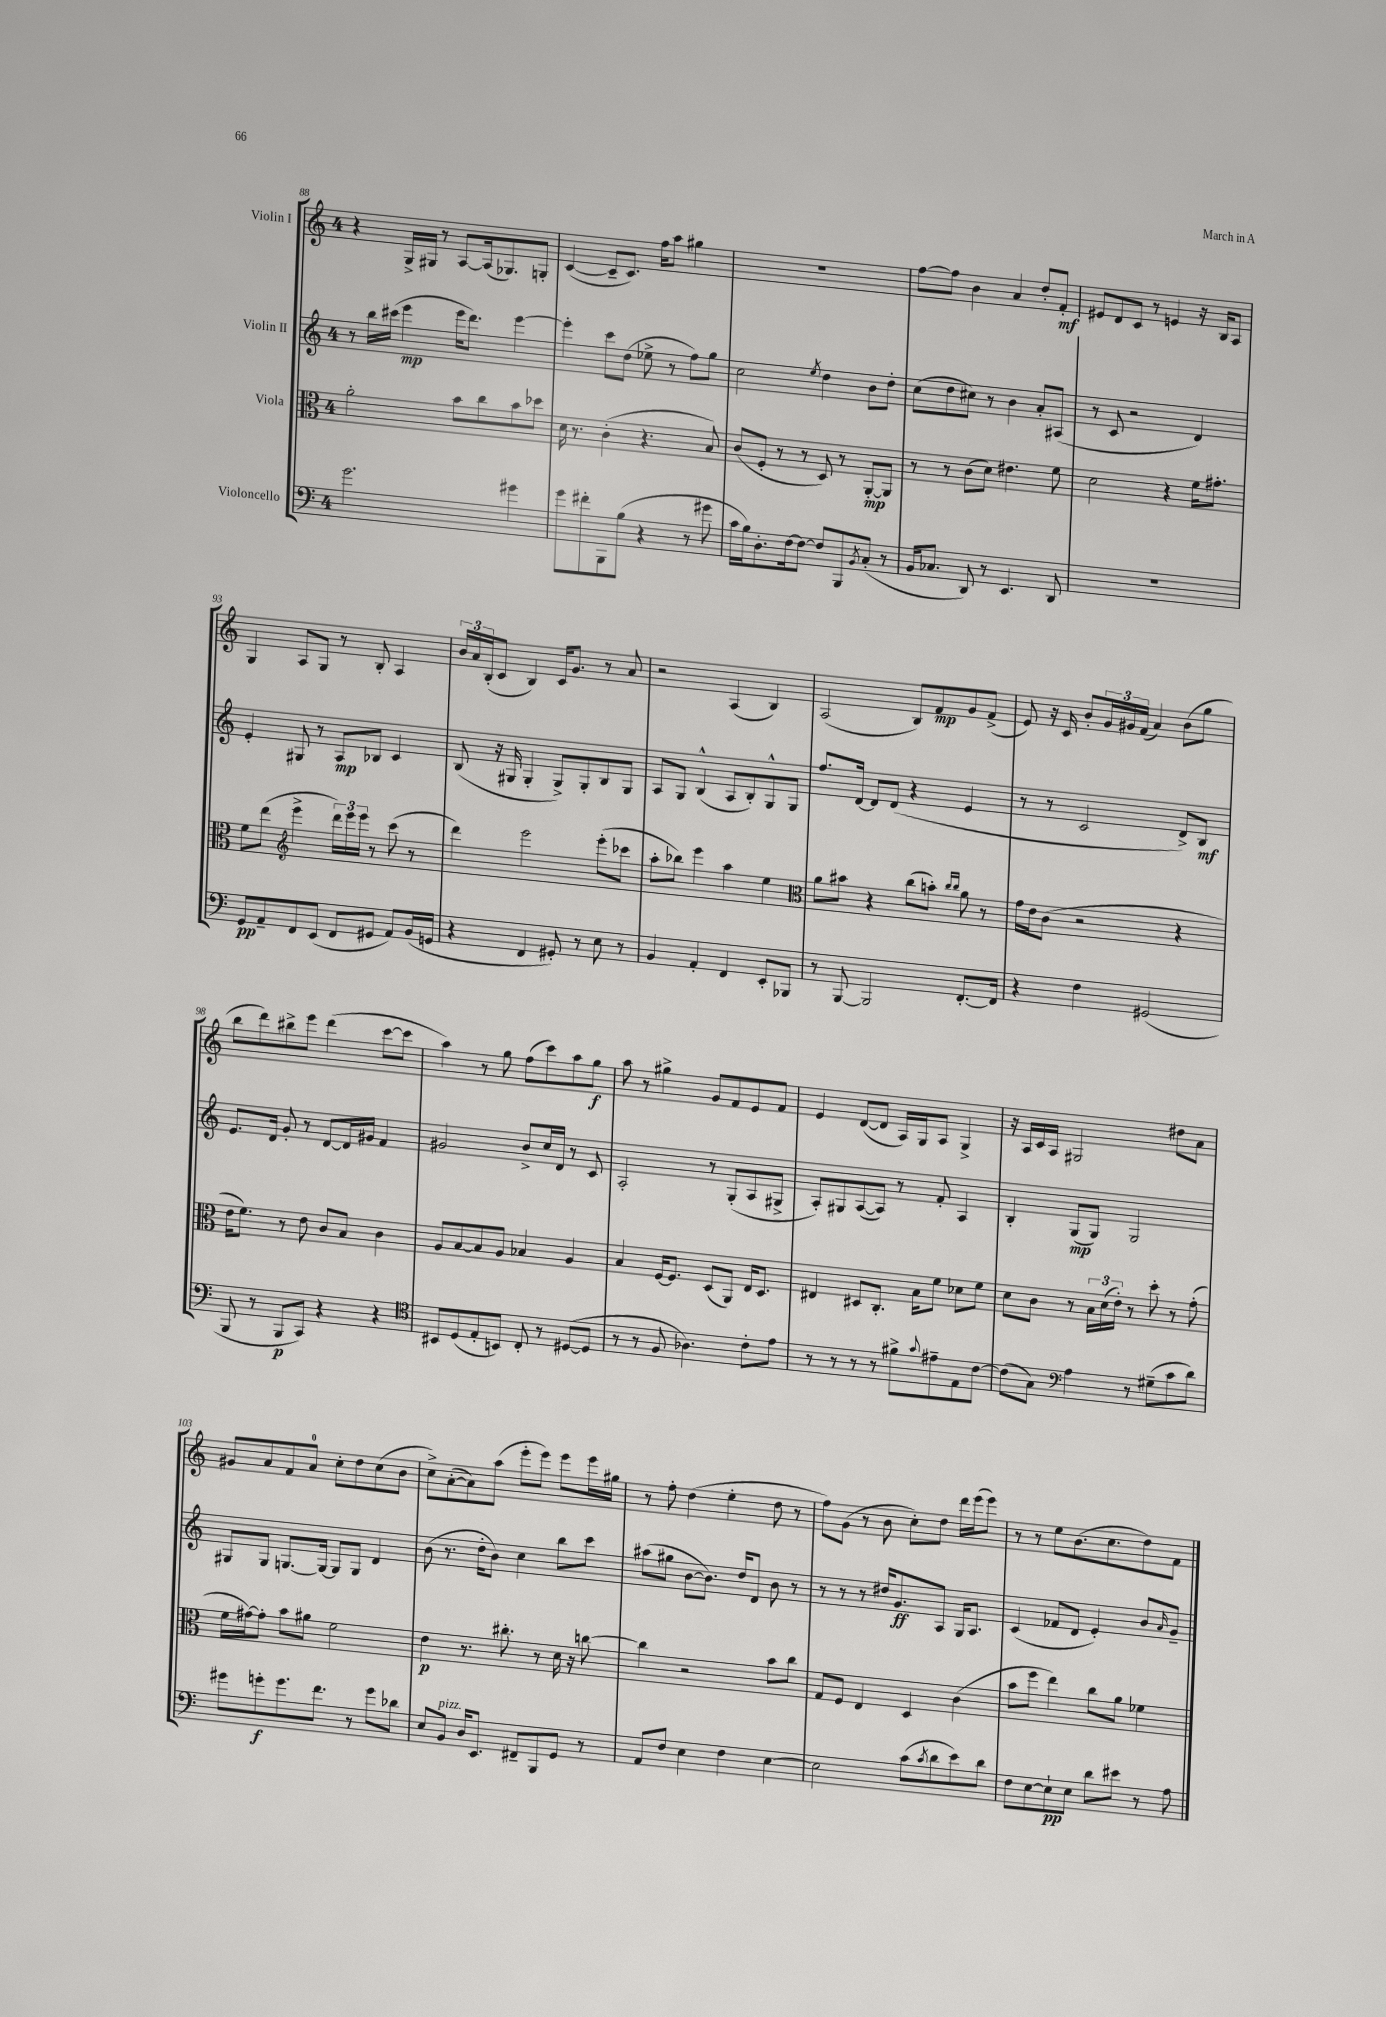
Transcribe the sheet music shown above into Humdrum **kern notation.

**kern	**kern	**kern	**kern
*staff4	*staff3	*staff2	*staff1
*clefF4	*clefC3	*clefG2	*clefG2
*k[]	*k[]	*k[]	*k[]
*M4/4	*M4/4	*M4/4	*M4/4
2.g	2a'	8r	4r
.	.	16bb	.
.	.	(16ccc#	.
.	.	4eee	16G^
.	.	.	16G#
.	.	.	8r
.	8b	16eee	[8A
.	.	8.ddd)	.
.	8cc	.	(16A]
.	.	.	8.G-)
4g#	8b	[4eee	.
.	8dd-	.	8G'
=	=	=	=
8g	16d	4eee']	([4c
.	8.r	.	.
8f#'	.	.	.
8BBB	(4c'	8ccc	8c~]
(8B	.	(8dd	8.c)
4r	4.r	8ee-^	.
.	.	.	16ff
.	.	8r	8aa
8r	.	8ff)	4gg#
8g#	8B)	8gg	.
=	=	=	=
16c	(8c	2cc	1r
16B)	.	.	.
8.D'	8F'	.	.
.	8r	.	.
[16F	.	.	.
8F_	8r	.	.
.	.	8qee	.
8F]	8D)	4dd	.
8BBB	8r	.	.
8qBB	.	.	.
(8C'	[8AA'	8b	.
8r	8AA]	8dd'	.
=	=	=	=
16BB	8r	(8cc	[8ff
8.C-	.	.	.
.	8r	8dd	8ff]
8DD)	(8c	8cc#)	4b
8r	8d)	8r	.
4.EE	4.e#	4b	4a
.	.	8a'	8dd'
8DD	8f	(8A#	8f'
=	=	=	=
1r	2d	8r	8e#
.	.	8c	8d
.	.	2r	8c
.	.	.	8r
.	4r	.	4e
.	16f	4d)	16r
.	8.g#'	.	16B
.	.	.	8A
=	=	=	=
8GG	8f	4e'	4G
8AA~	(8ee	.	.
*	*clefG2	*	*
8FF	4eee^	8G#	8A
(8EE	.	8r	8G
8FF	24ddd)	8A	8r
.	24eee	.	.
.	24eee	.	.
8GG#	8r	8B-	8B'
8AA)	(8ccc	4c	4A
(16BB	8r	.	.
16GG	.	.	.
=	=	=	=
4r	4ddd)	(8B	24b
.	.	.	24a
.	.	.	(24B'
.	.	16r	8c
.	.	16G#	.
4FF	2eee	4G#'	4B)
8GG#')	.	8G#^)	16c
.	.	.	8.g
8r	.	8G#'	.
8E	(8eee'	8B	8r
8r	8ccc-	8G#	8a
=	=	=	=
4BB	8aa'	8A	2r
.	8bb-)	8G	.
4AA'	4eee	(4B^^	.
4FF	4aa	8A	(4A
.	.	8B')	.
8EE'	4ee	8G^^	4B)
8BBB-	.	8G	.
=	=	=	=
*	*clefC3	*	*
8r	8a	8.ff	(2A
[8BBB	8b#	.	.
.	.	[16d	.
2BBB]	4r	8d]	.
.	.	(8d	.
.	(8cc	4r	8B)
.	8b')	.	8f
.	16qqcc	.	.
.	16qqcc	.	.
[8.FF'	8a	4e	8g
.	8r	.	(8f^
16FF]	.	.	.
=	=	=	=
4r	16g	8r	8e)
.	16e	.	.
.	(8c	8r	16r
.	.	.	16c
4F	2r	2c	8b'
.	.	.	24g
.	.	.	24g#
.	.	.	(24f
(2GG#	.	.	4a)
.	4r	8d^)	(8b
.	.	8B	8gg
=	=	=	=
8BBB	16e	8.e	8bb
.	8.f)	.	.
8r	.	.	8ddd)
.	.	16d	.
8BBB	8r	8g'	8bb#^
8CC)	8e	8r	8eee
4r	8c	[8d	(4ddd
.	8B	16d]	.
.	.	16g#	.
4r	4c	4f	[8ccc
.	.	.	8ccc]
=	=	=	=
*clefC4	*	*	*
8BB#	8A	2g#	4aa)
(8D	[8B	.	.
8E'	8B]	.	8r
8BB)	8A	.	8gg
8C'	4B-	8b^	(8ff
8r	.	16cc	8ccc)
.	.	16d	.
([8D#	4A	8r	8aa
8D#]	.	8c	8gg
=	=	=	=
8r	4B	2A'	8aa
8r	.	.	8r
8F	[16F	.	4gg#^
.	8.F]	.	.
4.A-)	.	.	.
.	(8D	8r	8g
.	8AA)	(8G'	8f
8c'	16E	8A	8e
.	8.D	.	.
8e	.	8G#^	8f
=	=	=	=
8r	4E#	8A')	4e
8r	.	8G#	.
8r	8D#	([8A	([8d
8r	8.C'	8A])	8d]
8f#^	.	8r	16A)
.	16B	.	16G
8qqg	.	.	.
8e#~	8f	8f'	8A
8E	8d-	4A	4G^
[8c	8f	.	.
=	=	=	=
(8c]	8d	4B'	16r
.	.	.	16A
8G)	8c	.	16c
.	.	.	16A
*clefF4	*	*	*
4A	8r	(8G	2G#
.	24B	8G)	.
.	(24d	.	.
.	24e')	.	.
8r	8r	2G	.
(8G#~	8dd'	.	.
8c	8r	.	8dd#
8d)	(8g'	.	8a
=	=	=	=
8g#	16f	8G#	8g#
.	[16g#)	.	.
8g'	8g#']	8G#	8a
8.g	8b	[8.G	8f
.	8a#	.	8a
8.f	.	16G_	.
.	2f	8G]	8cc'
8r	.	8G	8dd
8g	.	4d	(8cc
8d-	.	.	8b
=	=	=	=
8E	4e	(8b	8cc^)
8BB	.	8.r	([8a'
16D	8.r	.	8a])
8.EE	.	16dd'	.
.	.	8b)	(8aa
.	8.cc#'	.	.
8FF#~	.	4cc	8eee'
8BBB	8r	.	8eee)
8GG	16d	8bb	8eee
.	16r	.	.
8r	[8cc	8ccc	16eee
.	.	.	16gg#
=	=	=	=
8AA	4cc]	(8aa#	8r
8F	.	8gg#	8ff'
4E	2r	[8b	(4dd
.	.	8.b])	.
4F	.	.	4ee'
.	.	16dd	.
.	.	8d	.
[4E	8b	8b	8dd
.	8cc	8r	8r
=	=	=	=
2E]	8G	8r	8ff)
.	8F	8r	(8g
.	4E	8r	8r
.	.	16dd#	8b
.	.	8.g	.
(8c	4D	.	8cc')
8qc	.	.	.
8d	.	8A	8dd
8e)	(4c	16G	16ddd
.	.	8.A	(16eee
8d	.	.	8eee)
=	=	=	=
8F	8b	(4c	8r
[8E	8ff	.	8r
8E`]	4ee)	8f-	8ee
8E	.	8d	(8.b
8d	8cc	4e')	.
.	.	.	8.cc
8e#	8a	.	.
8r	4f-	8b	8dd)
.	.	16qqa	.
8A	.	8g~	8f
==	==	==	==
*-	*-	*-	*-
